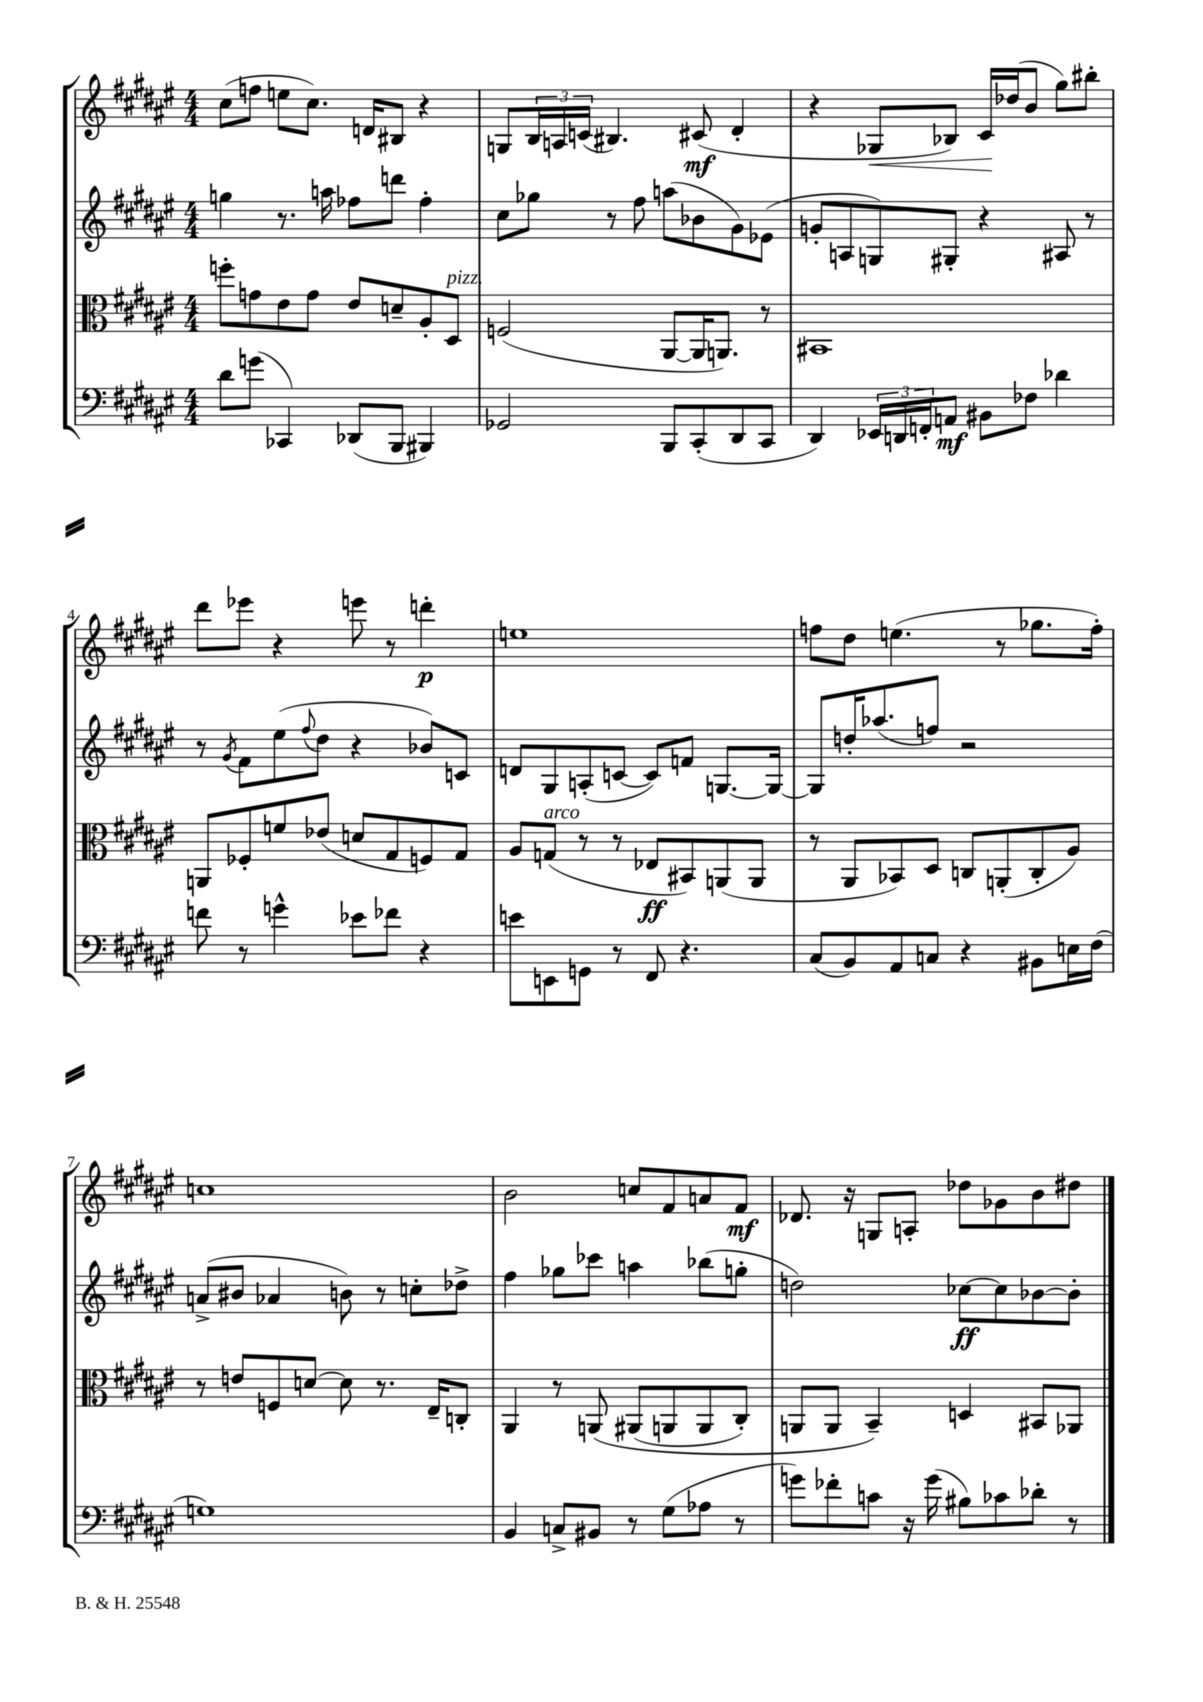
<<
\new StaffGroup <<
\new Staff = "s0" {
    \clef treble \key fis \major \numericTimeSignature \time 4/4
    cis''8( f''8 e''8 cis''8.) d'16 bis8 r4 |
    g8 \tuplet 3/2 { b16 a16 c'16( } bis4.) cis'8\mf( dis'4-. |
    r4 ges8\< bes8) cis'16\! des''16( b'8 gis''8) bis''8-. |
    dis'''8 ees'''8 r4 e'''8 r8 d'''4-.\p |
    e''1 |
    f''8 dis''8 e''4.( r8 ges''8. f''16-.) |
    c''1 |
    b'2 c''8 fis'8 a'8 fis'8\mf |
    des'8. r16 g8 a8-. des''8 ges'8 b'8 dis''8 \bar "|." |
}
\new Staff = "s1" {
    \clef treble \key fis \major \numericTimeSignature \time 4/4
    g''4 r8. a''16 fes''8 d'''8 fes''4-. |
    cis''8 ges''8 r8 fis''8 a''8( bes'8 gis'8) ees'8( |
    g'8-. a8 g8) gis8-. r4 ais8 r8 |
    r8 \acciaccatura { gis'8 } fis'8 eis''8( \appoggiatura { fis''8 } dis''8 r4 bes'8) c'8 |
    d'8 gis8 a8-.( c'8~ c'8) f'8 g8.~ g16~ |
    g8 d''16-. aes''8.( f''8) r2 |
    a'8->( bis'8 aes'4 b'8) r8 c''8-. des''8-> |
    fis''4 ges''8 ces'''8 a''4 bes''8( g''8-. |
    d''2) ces''8~\ff ces''8 bes'8~ bes'8-. \bar "|." |
}
\new Staff = "s2" {
    \clef alto \key fis \major \numericTimeSignature \time 4/4
    f''8-. g'8 eis'8 g'8 eis'8 d'8-- ais8-. dis8^\markup { \italic "pizz." } |
    f2( ais,8~ ais,16 a,8.) r8 |
    bis,1 |
    a,8 fes8-. f'8 ees'8( d'8 gis8 f8) gis8 |
    ais8 g8^\markup { \italic "arco" }( r8 r8 ees8\ff bis,8) a,8( a,8 |
    r8 ais,8 bes,8) dis8 c8 a,8-.( c8-. ais8) |
    r8 e'8 f8 d'8~ d'8 r8. eis16-- c8-. |
    ais,4 r8 a,8\( ais,8( a,8 a,8 cis8-.) |
    a,8 a,8 b,4--\) d4 bis,8 aes,8 \bar "|." |
}
\new Staff = "s3" {
    \clef bass \key fis \major \numericTimeSignature \time 4/4
    dis'8 g'8( ces,4) des,8( b,,8 bis,,4) |
    ges,2 b,,8 cis,8-.( dis,8 cis,8 |
    dis,4) \tuplet 3/2 { ees,16 d,16 f,16-. } a,8\mf bis,8 fes8 des'4 |
    f'8 r8 g'4-^ ees'8 fes'8 r4 |
    e'8 e,8 g,8 r8 fis,8 r4. |
    cis8( b,8) ais,8 c8 r4 bis,8 e16 fis16( |
    g1) |
    b,4 c8-> bis,8 r8 gis8( aes8 r8 |
    g'8) fes'8-. c'8 r16 g'16( bis8) ces'8 des'8-. r8 \bar "|." |
}
>>
>>
